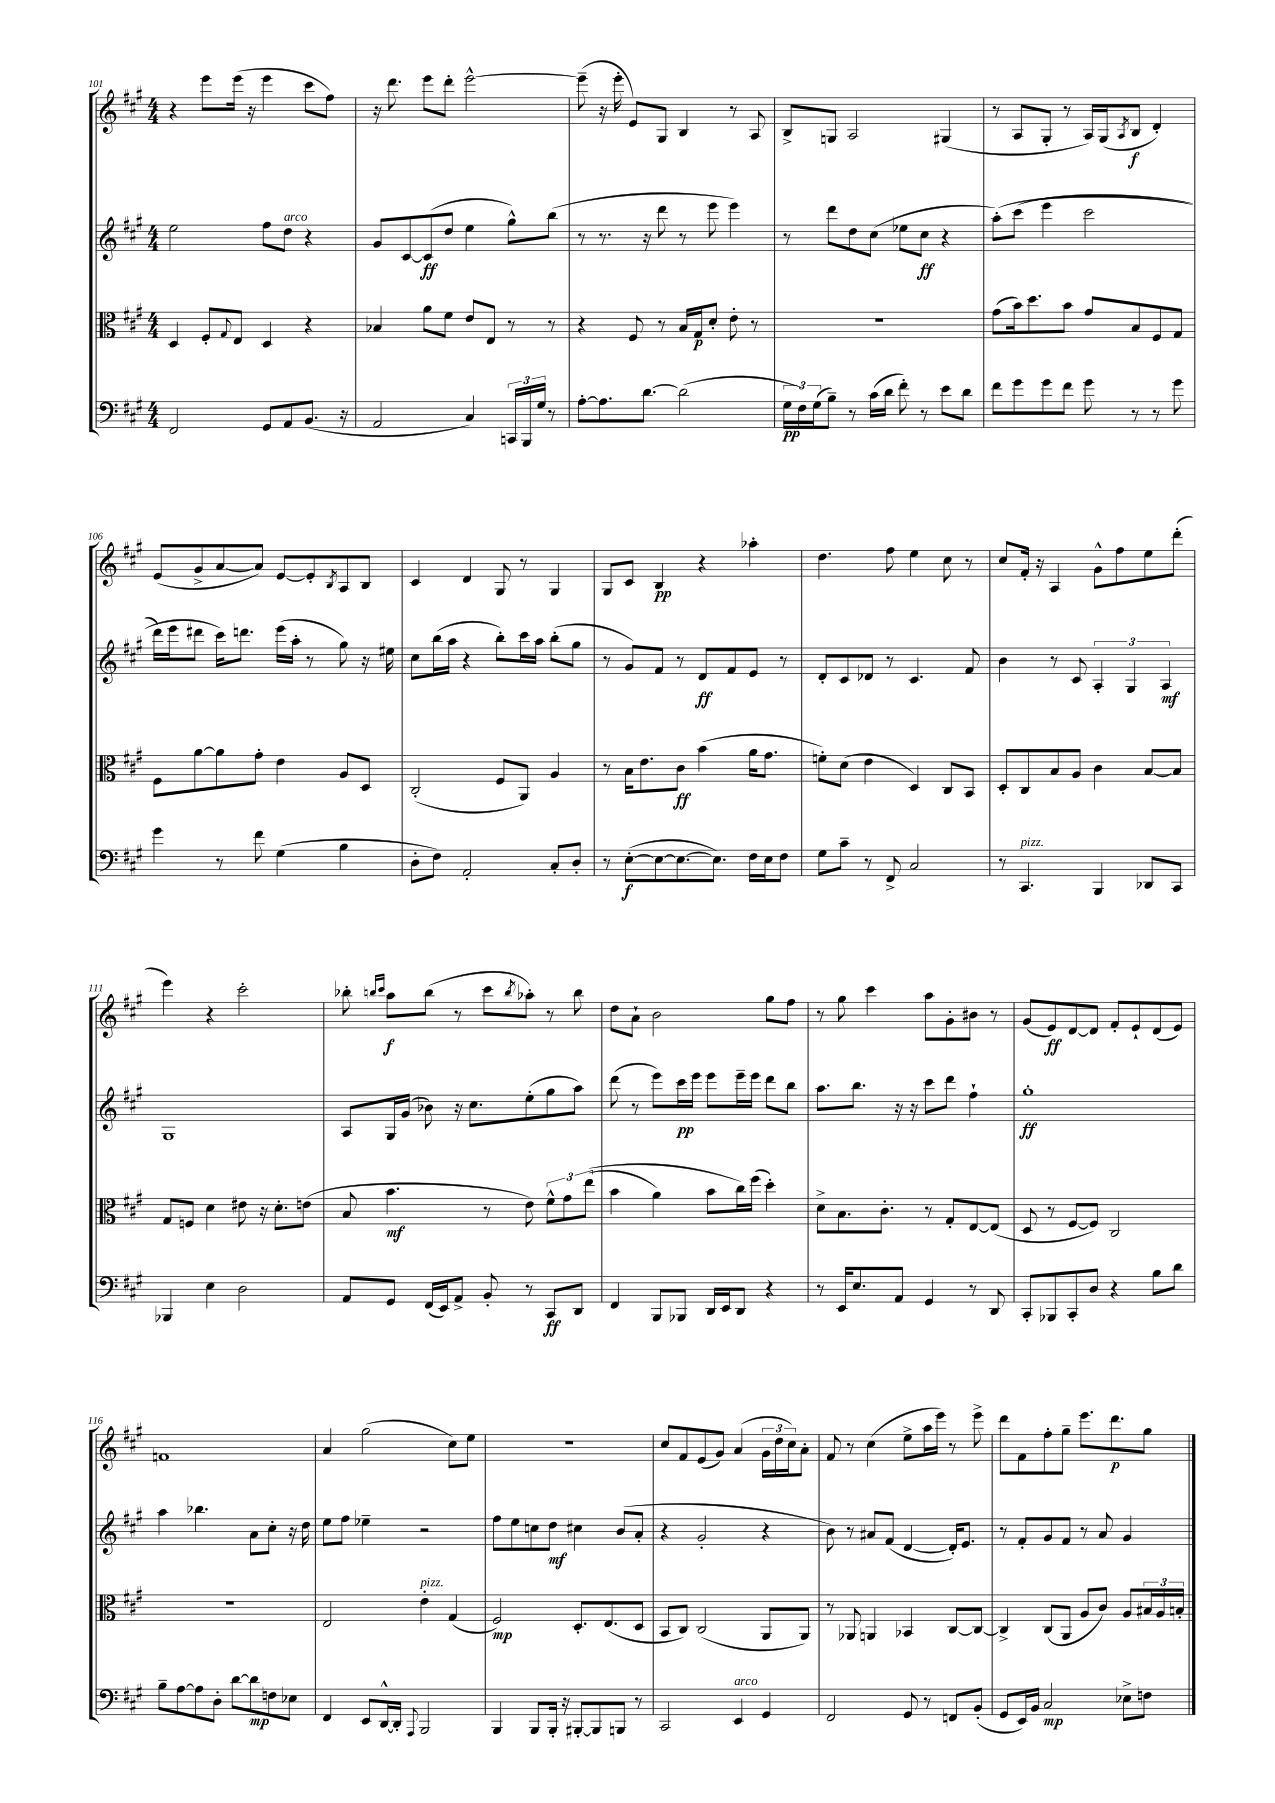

**kern	**kern	**kern	**kern
*staff4	*staff3	*staff2	*staff1
*clefF4	*clefC3	*clefG2	*clefG2
*k[f#c#g#]	*k[f#c#g#]	*k[f#c#g#]	*k[f#c#g#]
*M4/4	*M4/4	*M4/4	*M4/4
2FF#	4D	2ee	4r
.	8F#'	.	8eee
.	8qqG#	.	.
.	8E	.	(16eee
.	.	.	16r
8GG#	4D	8ff#	4eee
8AA	.	8dd	.
(8.BB	4r	4r	8ccc#
.	.	.	8ff#)
16r	.	.	.
=	=	=	=
2AA	4B-	8g#	16r
.	.	.	8.ddd
.	.	[8c#	.
.	8a	(8c#]	8eee
.	8f#	8dd	8ddd'
4C#)	8e	4ee	[2eee^^
.	8E	.	.
24CC	8r	8gg#^^)	.
24BBB	.	.	.
24G#	.	.	.
8r	8r	(8bb	.
=	=	=	=
[8A'	4r	8r	(8eee~]
8.A]	.	8.r	16r
.	.	.	16eee'
.	8F#	.	8e)
[8.d	.	16r	.
.	8r	8ddd	8G#
(2d]	16B	8r	4B
.	16G#	.	.
.	8d'	8eee	.
.	8e'	4eee)	8r
.	8r	.	8A
=	=	=	=
24G#	1r	8r	8B^
24F#)	.	.	.
(24G#	.	.	.
8B~)	.	8ddd	8G
8r	.	8dd	2A
(16c#	.	(8cc#	.
16d	.	.	.
8f#')	.	8ee-	.
8r	.	8cc#	.
8e	.	4r	(4G#
8d	.	.	.
=	=	=	=
8f#	(8g#	&(8aa')	8r
8g#	16b)	(8ccc#	8A
.	8.dd	.	.
8g#	.	4eee	8G#'
8f#	8b	.	8r
8g#	8g#	2ccc#	16A)
.	.	.	(16G#
.	.	.	8qA
8r	8B	.	8B
8r	8F#	.	4d')
8g#	8G#	.	.
=	=	=	=
4g#	8F#	16ddd)	(8e
.	.	16eee	.
.	[8a	8ddd#	8g#^
8r	8a]	16ccc#&)	[8a
.	.	8.ddd	.
8f#	8g#'	.	8a])
(4G#	4e	(16eee	[8e
.	.	16aa'	.
.	.	8r	8e']
.	.	.	8qB
4B	8A	8gg#)	8A
.	8D	16r	8B
.	.	16ee#	.
=	=	=	=
8D'	(2C#'	8cc#	4c#
8F#)	.	(16bb	.
.	.	16aa	.
2AA'	.	4r	4d
.	8F#	8bb')	8G#
.	8AA)	16ccc#	8r
.	.	16aa	.
8C#'	4A	(8bb'	4G#
8D'	.	8gg#	.
=	=	=	=
8r	8r	8r	8G#
([8E'	16B	8g#)	8c#
.	8.e	.	.
8E_	.	8f#	4B
8.E_	8c#	8r	.
.	(4b	8d	4r
8.E])	.	.	.
.	.	8f#	.
16F#	16a	8e	4aa-'
16E	8.g#	.	.
8F#	.	8r	.
=	=	=	=
8G#	8f')	8d'	4.dd
8c#~	(8d	8c#	.
8r	4e	8d-	.
8FF#^	.	8r	8ff#
2C#	4D)	4.c#	4ee
.	8C#	.	8cc#
.	8BB	8f#	8r
=	=	=	=
8r	8D'	4b	8cc#
4.CC#	8C#	.	16f#'
.	.	.	16r
.	8B	8r	4A
.	8A	8c#	.
4BBB	4c#	6A'	8g#^^
.	.	.	8ff#
.	.	6G#	.
8DD-	[8B	.	8ee
.	.	6A	.
8CC#	8B]	.	(8ddd'
=	=	=	=
4BBB-	8G#	1G#	4eee)
.	8F	.	.
4E	4d	.	4r
2D	8e#	.	2ccc#'
.	16r	.	.
.	8.d'	.	.
.	(8e	.	.
=	=	=	=
8AA	8B	8A	8bb-'
.	.	.	16qqbb
.	.	.	16qqccc#
8GG#	4.b	16G#	8aa
.	.	(16g#	.
(16FF#	.	8b-)	(8bb
16EE)	.	.	.
8AA^	.	16r	8r
.	.	8.cc#	.
8BB'	8r	.	8ccc#
.	.	.	8qbb
8r	8e)	(8ee'	8aa-')
8CC#	12f#^^	8gg#	8r
.	12g#	.	.
8DD	.	8aa)	8bb
.	&((12ee	.	.
=	=	=	=
4FF#	4b	(8ddd	8dd
.	.	8r	8a`
8BBB	4a)	8eee)	2b
8BBB-	.	16ccc#	.
.	.	16eee	.
16DD	8b	8eee	.
16EE	.	.	.
8DD	16cc#&)	16eee~	.
.	(16ff#	16eee	.
4r	4dd')	8ddd	8gg#
.	.	8bb	8ff#
=	=	=	=
8r	8d^	8.aa	8r
16EE	8.B	.	8gg#
8.E	.	8.bb	.
.	.	.	4ccc#
.	8.c#'	.	.
8AA	.	16r	.
.	.	16r	.
4GG#	8r	8ccc#	8aa
.	8G#'	8ddd	8g#'
8r	[8E	4ff#`	8b#
8DD	(8E]	.	8r
=	=	=	=
8CC#'	8D	1gg#'	(8g#
8BBB-	8r	.	8e)
8CC#'	[8F#	.	[8d
8D	8F#])	.	8d]
4r	2C#	.	8f#'
.	.	.	8e`
8B	.	.	(8d
8d	.	.	8e)
=	=	=	=
8B~	1r	4aa	1f
[8A	.	.	.
8A]	.	4.bb-	.
8D'	.	.	.
[8d	.	.	.
8d]	.	8a	.
8F	.	8cc#'	.
8E-	.	16r	.
.	.	16dd	.
=	=	=	=
4FF#	2E	8ee	4a
.	.	8ff#	.
8EE	.	4ee-~	(2gg#
[16DD^^	.	.	.
16DD']	.	.	.
8qqAAA	.	.	.
2BBB	4e'	2r	.
.	(4G#	.	8cc#)
.	.	.	8ee
=	=	=	=
4BBB	2F#)	8ff#	1r
.	.	8ee	.
8BBB	.	8cc	.
16BBB'	.	8dd	.
16r	.	.	.
[8BBB#'	8.D'	4cc#	.
8BBB#]	.	.	.
.	(8.E	.	.
8BBB	.	(8b	.
8r	8D	8a'	.
=	=	=	=
2CC#	8BB	4r	8cc#
.	8C#)	.	8f#
.	(2C#	2g#'	(8e
.	.	.	8g#)
4EE	.	.	(4a
4GG#	8AA	4r	24g#
.	.	.	24dd
.	.	.	24cc#)
.	8AA)	.	8a'
=	=	=	=
2FF#	8r	8b)	8f#
.	8AA-	8r	8r
.	4AA	8a#	(4cc#
.	.	(8f#	.
8GG#	4BB-	[4d	8ee^
8r	.	.	16aa
.	.	.	16eee)
8FF	[8C#	16d'])	8r
.	.	8.e	.
(8BB'	8C#_	.	8eee^
=	=	=	=
8GG#	4C#^]	8r	8ddd
16EE)	.	8f#'	8f#
16BB	.	.	.
2C#	(8C#	8g#	8ff#'
.	8AA	8f#	8gg#~
.	8A	8r	8.eee
.	8c#)	8a	.
.	.	.	8.ddd
8E-^	8A	4g#	.
8F	24B#	.	8gg#
.	24A	.	.
.	24B'	.	.
==	==	==	==
*-	*-	*-	*-
